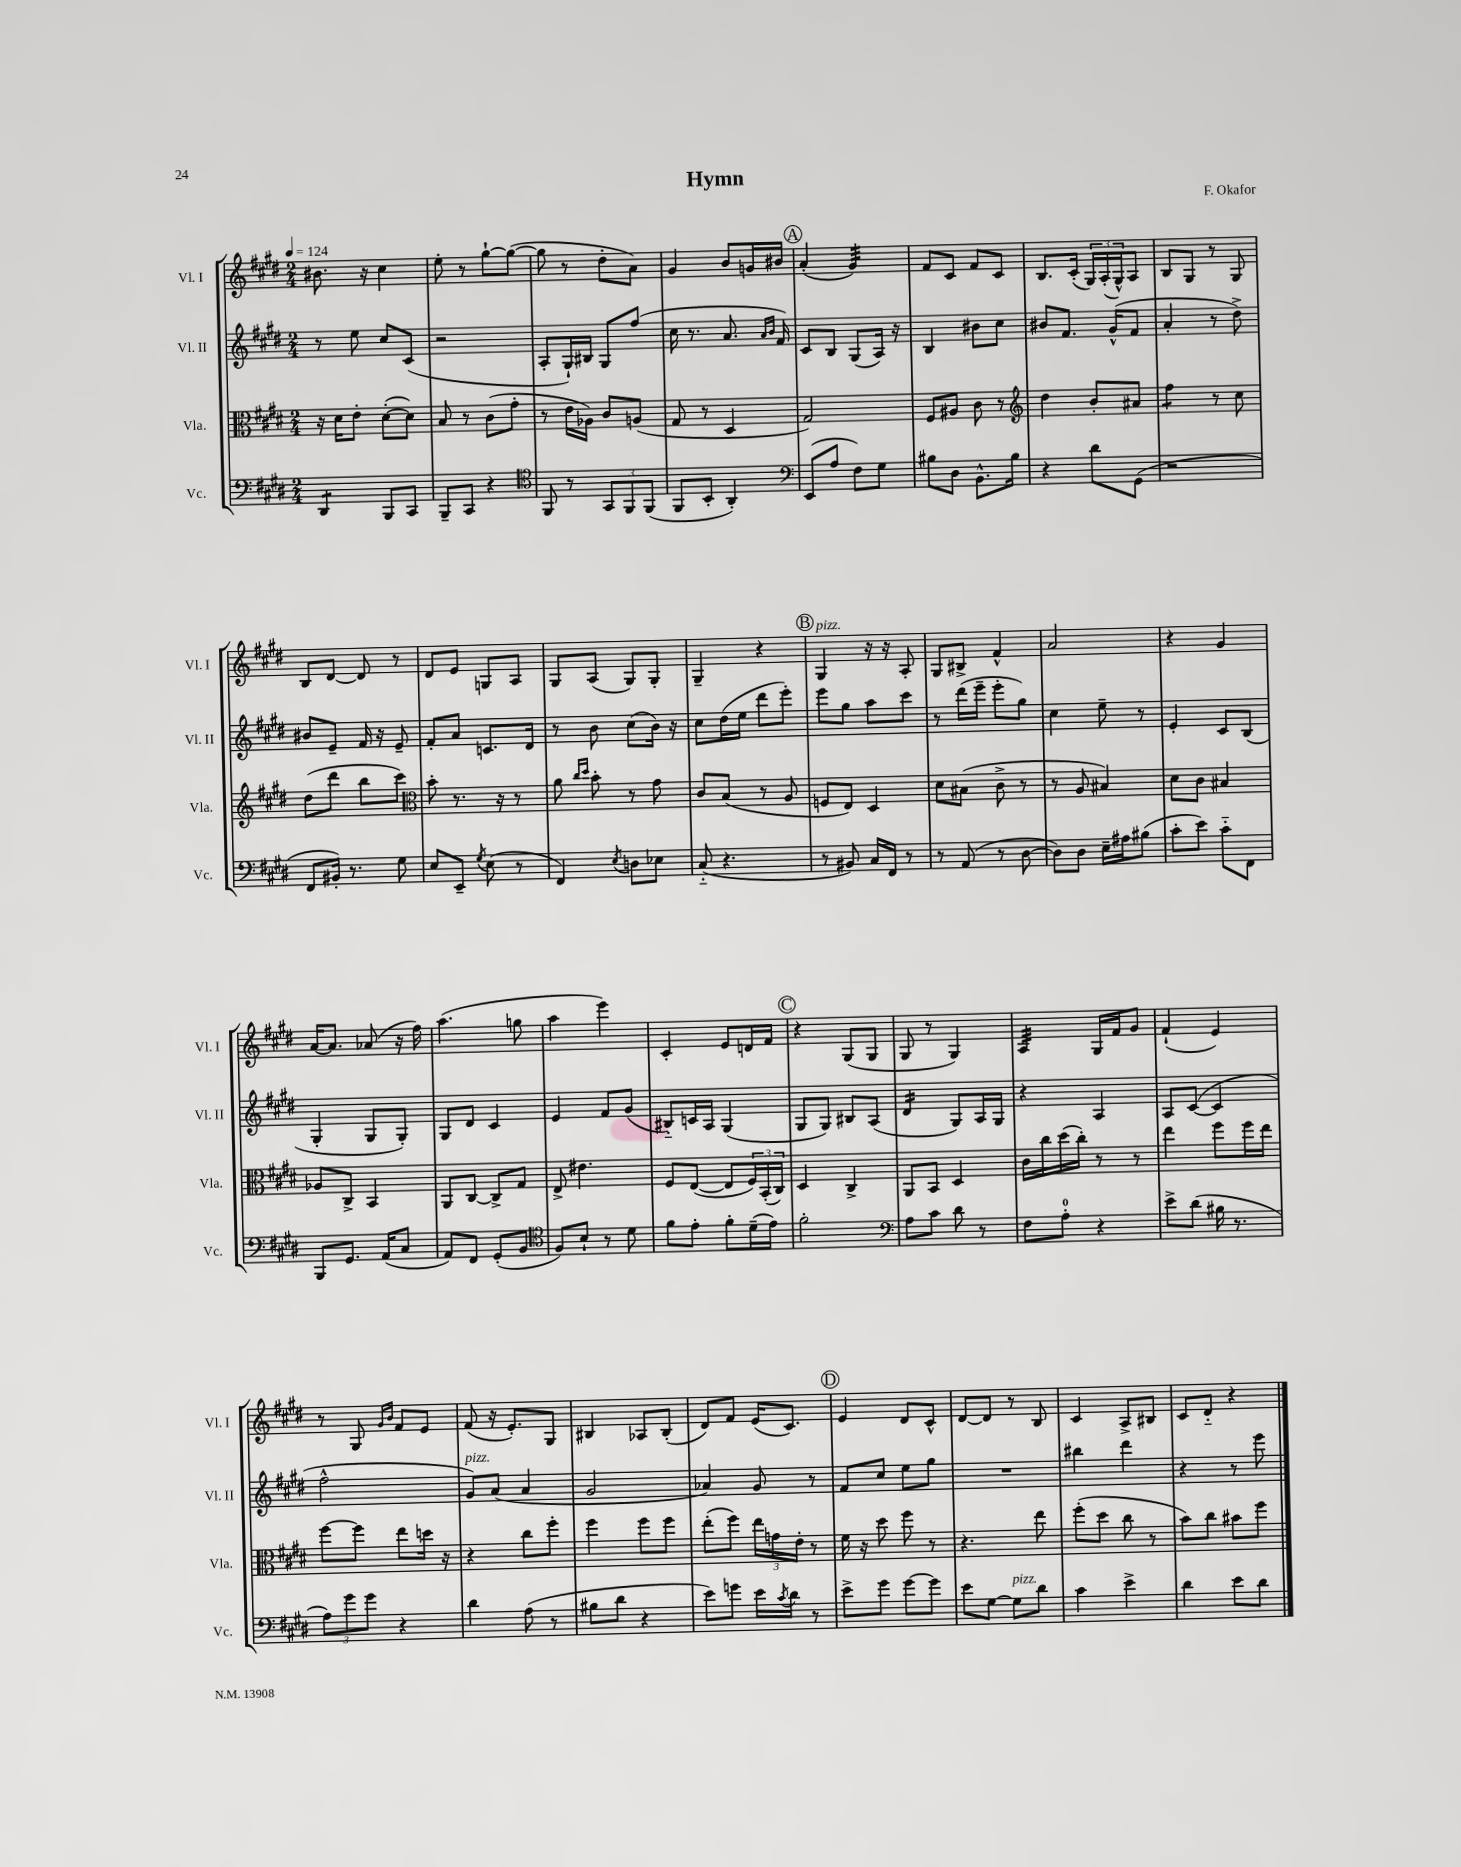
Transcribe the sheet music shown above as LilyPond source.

\header { title = "Hymn" composer = "F. Okafor" }
<<
\new StaffGroup <<
\new Staff = "s0" \with { instrumentName = "Vl. I" shortInstrumentName = "Vl. I" } {
    \clef treble \key e \major \numericTimeSignature \time 2/4 \tempo 4 = 124
    bis'8. r16 cis''4 |
    e''8-. r8 gis''8~-! gis''8~( |
    gis''8 r8 dis''8-. a'8) |
    gis'4 b'8 g'16 bis'16 |
    \mark \markup { \circle "A" } a'4-.( gis'4:32) |
    fis'8 cis'8 fis'8 cis'8 |
    b8. cis'16-.( \tuplet 3/2 { gis16) a16-.( gis16-^) } a8 |
    b8 gis8 r8 gis8 |
    b8 dis'8~ dis'8 r8 |
    dis'8 e'8 g8 a8 |
    gis8 a8( gis8) gis8-. |
    gis4-- r4 |
    \mark \markup { \circle "B" } gis4^\markup { \italic "pizz." } r16 r16 a8-. |
    gis8 bis8-> fis'4-^ |
    a'2 |
    r4 gis'4 |
    a'16~ a'8. aes'8( r16 fis''16) |
    a''4.( g''8 |
    a''4 e'''4) |
    cis'4-. e'8 d'16 fis'16 |
    \mark \markup { \circle "C" } r4 gis8( gis8 |
    gis8 r8 gis4) |
    a4:32 gis16 fis'16 gis'8 |
    fis'4-!( e'4) |
    r8 gis8 \grace { gis'16 b'16 } fis'8 e'8 |
    fis'8( r16 e'8.-.) gis8 |
    bis4 aes8 bis8-.( |
    dis'8) fis'8 e'16( cis'8.) |
    \mark \markup { \circle "D" } e'4 dis'8 cis'8-^ |
    dis'8~ dis'8 r8 b8 |
    cis'4 a8-> bis8 |
    cis'8 dis'8-_ r4 \bar "|." |
}
\new Staff = "s1" \with { instrumentName = "Vl. II" shortInstrumentName = "Vl. II" } {
    \clef treble \key e \major \numericTimeSignature \time 2/4
    r8 e''8 cis''8 cis'8( |
    r2 |
    a8-. gis16-!) bis16 gis8 fis''8( |
    cis''16 r8. a'8. \grace { a'16 b'16 } fis'16) |
    \mark \markup { \circle "A" } cis'8 b8 gis8( a16) r16 |
    b4 bis'8 cis''8 |
    bis'8 fis'8. gis'16-^( fis'8 |
    a'4-. r8 dis''8->) |
    bis'8 e'8-- fis'16 r16 e'8-- |
    fis'8-. a'8 c'8. dis'16 |
    r8 b'8 cis''8( b'16) r16 |
    cis''8 dis''16( e''16 dis'''8 e'''8-.) |
    \mark \markup { \circle "B" } e'''8 gis''8 a''8 cis'''8 |
    r8 dis'''16( e'''16-- e'''8-. gis''8) |
    cis''4 e''8-- r8 |
    e'4-. cis'8 b8( |
    gis4-. gis8 gis8-.) |
    gis8 dis'8 cis'4 |
    e'4 fis'8 gis'8( |
    bis8-_) c'16 a16 gis4( |
    \mark \markup { \circle "C" } gis8 gis8) bis8 a8( |
    dis'4:16 gis8) a16 gis16 |
    r4 a4 |
    a8 cis'8~( cis'4 |
    fis''2-^ |
    gis'8^\markup { \italic "pizz." }) a'8( a'4 |
    gis'2 |
    aes'4) gis'8 r8 |
    \mark \markup { \circle "D" } fis'8 cis''8 e''8 gis''8 |
    R2 |
    bis''4 dis'''4 |
    r4 r8 e'''8 \bar "|." |
}
\new Staff = "s2" \with { instrumentName = "Vla." shortInstrumentName = "Vla." } {
    \clef alto \key e \major \numericTimeSignature \time 2/4
    r16 dis'16 e'8-. dis'8~-.( dis'8) |
    b8 r8 cis'8( gis'8-. |
    r8 e'16 aes16) cis'8 a8( |
    gis8 r8 dis4 |
    \mark \markup { \circle "A" } gis2) |
    fis8 ais8 cis'8 r8 |
    \clef treble dis''4 b'8-. ais'8 |
    fis''4:8 r8 cis''8 |
    dis''8( dis'''8 b''8 cis'''8) |
    \clef alto b'8-. r8. r16 r8 |
    a'8 \grace { cis''16 dis''16 } b'8-. r8 gis'8 |
    cis'8 b8( r8 a8 |
    \mark \markup { \circle "B" } f8 e8) dis4 |
    dis'8 bis8( cis'8-> r8 |
    r8 a8 bis4) |
    dis'8 cis'8 bis4 |
    aes8 cis8-> b,4 |
    a,8 cis8~ cis8-> gis8 |
    e8-> eis'4. |
    fis8 e8~( e8 \tuplet 3/2 { fis16) b,16-.( cis16) } |
    \mark \markup { \circle "C" } dis4 cis4-> |
    a,8 b,8 dis4 |
    cis'16 cis''16 dis''16( cis''16-.) r8 r8 |
    e''4 fis''8 fis''16 e''16 |
    fis''8~ fis''8 e''8 d''16 r16 |
    r4 cis''8 fis''8-. |
    fis''4 fis''8 fis''8 |
    e''8-.( fis''8) \tuplet 3/2 { e''16 g'16 e'16-. } r8 |
    \mark \markup { \circle "D" } fis'16 r16 dis''8 fis''8 r8 |
    r4. e''8 |
    fis''8-.( dis''8 cis''8 r8 |
    b'8) cis''8 bis'8 fis''8 \bar "|." |
}
\new Staff = "s3" \with { instrumentName = "Vc." shortInstrumentName = "Vc." } {
    \clef bass \key e \major \numericTimeSignature \time 2/4
    dis,4:8 b,,8 cis,8 |
    b,,8-- cis,8 r4 |
    \clef tenor fis,8 r8 \tuplet 3/2 { gis,8 fis,8 fis,8( } |
    fis,8 b,8-. a,4-.) |
    \mark \markup { \circle "A" } \clef bass e,8( a8 fis8) gis8 |
    bis8 dis8 b,8.-^ bis16 |
    r4 dis'8 gis,8( |
    r2 |
    fis,8 bis,16-.) r8. gis8 |
    e8 e,8-- \acciaccatura { gis8 } e8( r8 |
    fis,4) \acciaccatura { e8 } d8 ees8 |
    cis8-_( r4. |
    \mark \markup { \circle "B" } r8 bis,8) cis16 fis,16 r8 |
    r8 a,8( r8 dis8~ |
    dis8) dis8 e16-- ais16 bis8( |
    cis'8-. e'8) cis'8-_ fis,8 |
    b,,8 gis,8. a,16( cis8 |
    a,8) fis,8 gis,8-.( b,8 |
    \clef tenor fis8) b8-! r8 dis'8 |
    fis'8 e'8-. fis'8-. dis'16--( e'16) |
    \mark \markup { \circle "C" } fis'2-. |
    \clef bass a8 cis'8 dis'8 r8 |
    fis8 a8-0-. r4 |
    e'8-> dis'8( bis16 r8. |
    \tuplet 3/2 { a8) gis'8 gis'8 } r4 |
    dis'4 a8( r8 |
    bis8 dis'8 r4 |
    e'8) g'8 e'16 \acciaccatura { cis'8 } dis'16 r8 |
    \mark \markup { \circle "D" } e'8-> gis'8 gis'8~ gis'8 |
    e'8 gis8~ gis8^\markup { \italic "pizz." } dis'8 |
    cis'4 e'4-> |
    dis'4 e'8 dis'8 \bar "|." |
}
>>
>>
\layout { \context { \Score \remove "Bar_number_engraver" } }
